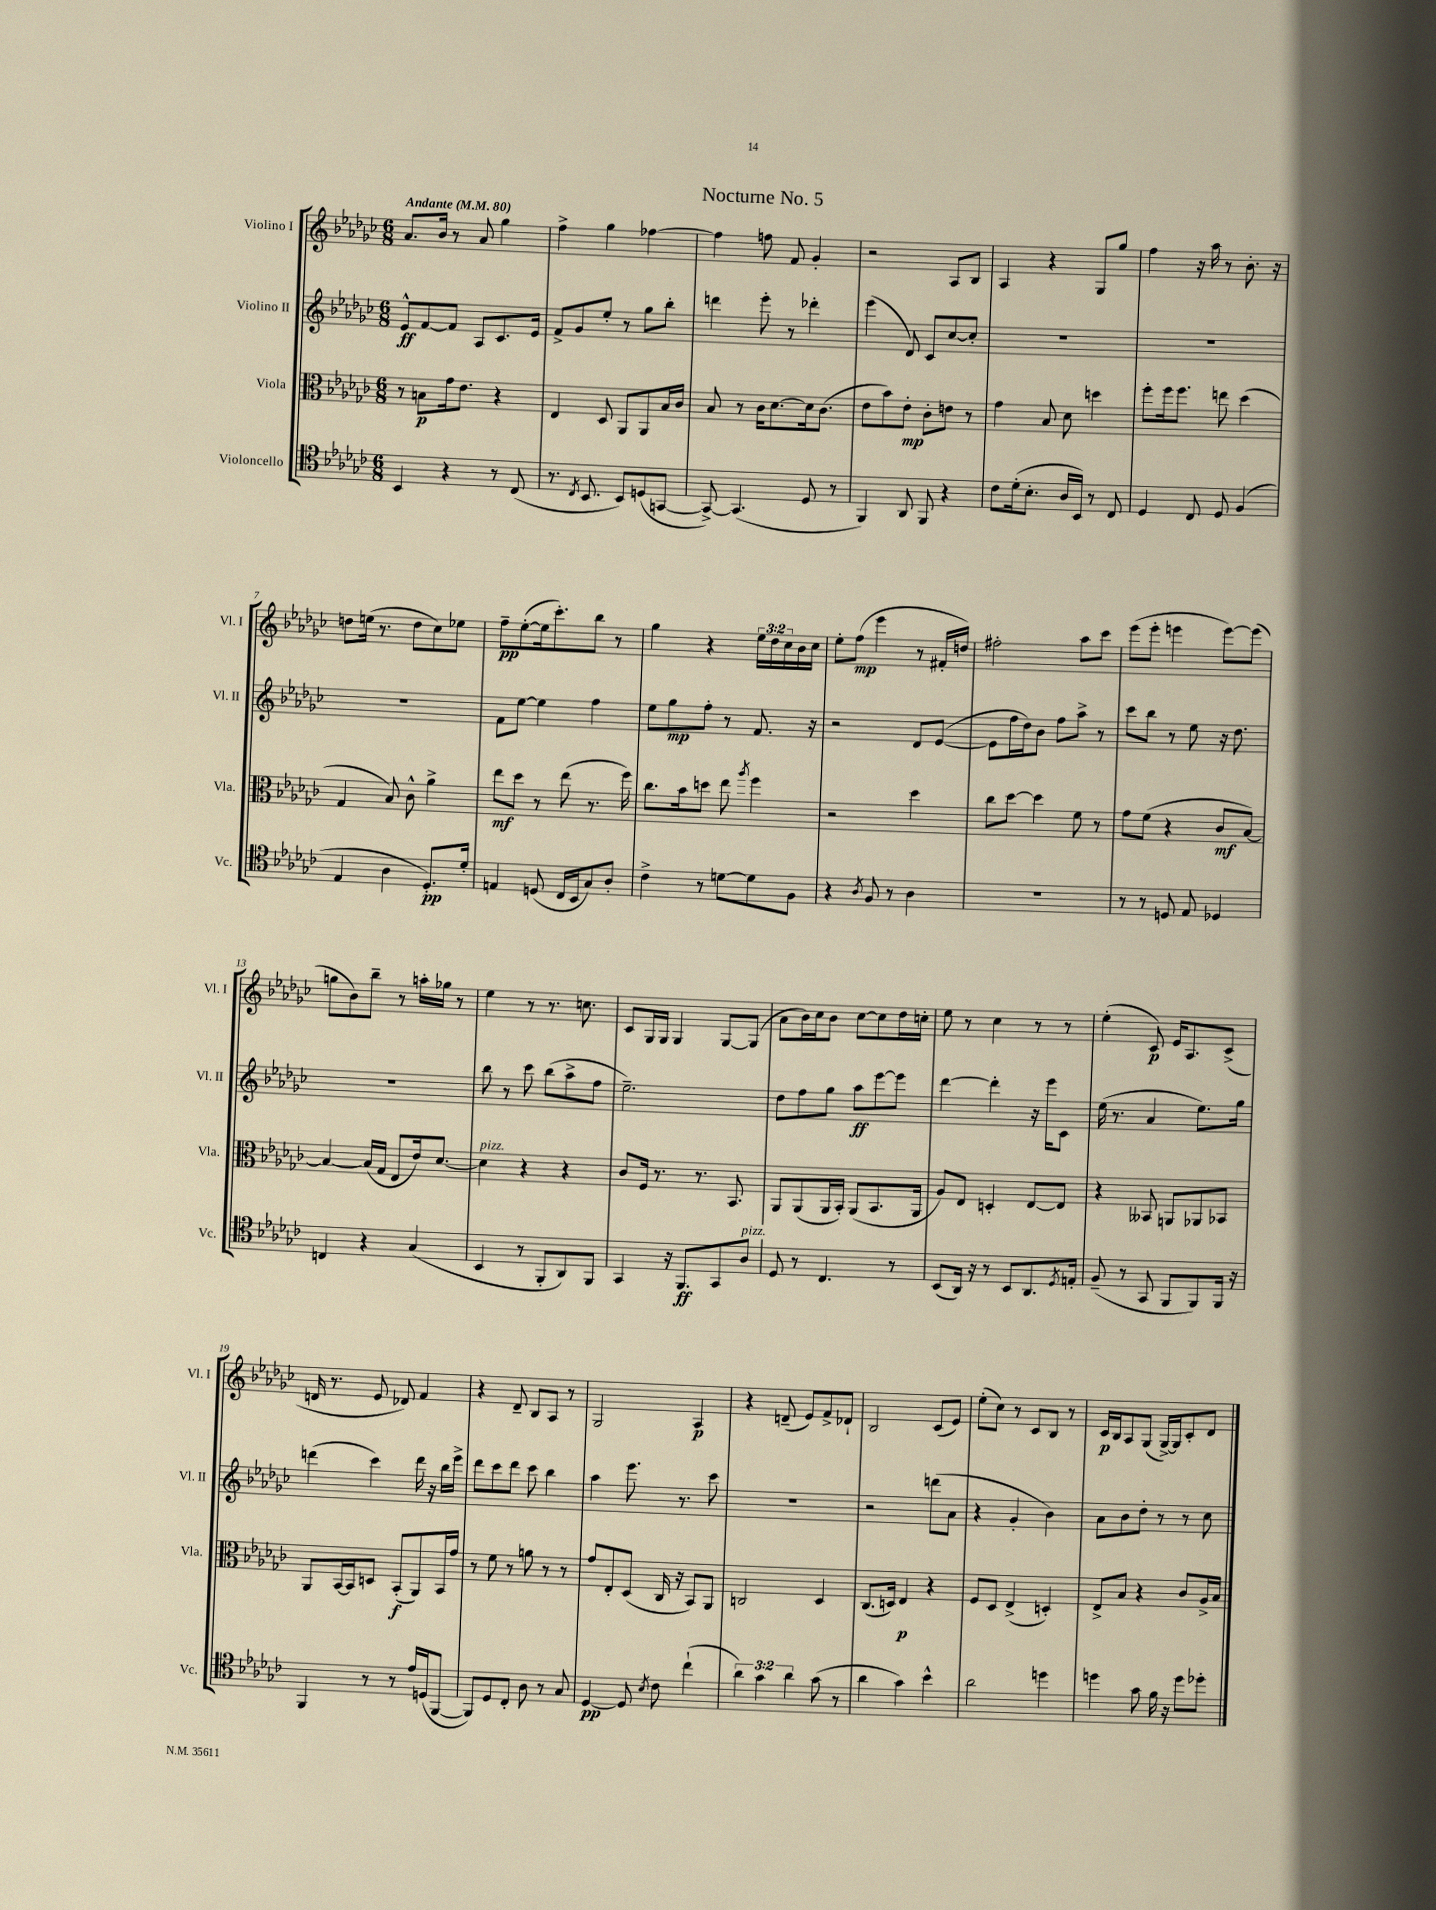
\header { title = "Nocturne No. 5" }
<<
\new StaffGroup <<
\new Staff = "s0" \with { instrumentName = "Violino I" shortInstrumentName = "Vl. I" } {
    \clef treble \key ges \major \numericTimeSignature \time 6/8 \override Staff.TupletNumber.text = #tuplet-number::calc-fraction-text \tempo "Andante" 4 = 80
    aes'8. bes'16 r8 aes'8 ges''4 |
    f''4-> ges''4 fes''4~ |
    fes''4 f''8 f'8 ges'4-. |
    r2 aes8 bes8 |
    aes4 r4 ges8 ges''8 |
    f''4 r16 aes''16 r8 bes'8.-. r16 |
    d''8 e''16( r8. d''8 ces''8) ees''8 |
    f''8--\pp ees''8~-.( ees''16 ces'''8.-.) bes''8 r8 |
    ges''4 r4 \tuplet 3/2 { ees''16 des''16 ces''16 } bes'16 ces''16 |
    ees''8-. f''8\mp( ees'''4 r8 fis'16-. d''16) |
    fis''2-. aes''8 ces'''8 |
    ees'''8( ees'''8-. e'''4 e'''8~) e'''8( |
    g''8 bes'8) bes''8-- r8 a''16-. ges''16 r8 |
    ees''4 r8 r8. c''8. |
    ces'8 ges16 ges16 ges4 ges8~ ges8( |
    aes'8 bes'16) ces''16 bes'8 ces''8~ ces''8 des''16 c''16-. |
    ees''8 r8 ces''4 r8 r8 |
    ees''4-.( ces'8\p) ees'16 aes8. ces'8->( |
    d'16 r8. ees'8 des'8) f'4 |
    r4 des'8-- bes8 aes8 r8 |
    ges2 aes4\p |
    r4 d'8--( ees'8) f'8-> des'8-! |
    bes2 ces'8( ees'8) |
    ees''8-.( ces''8) r8 ces'8 bes8 r8 |
    ces'16\p bes16 aes8 ges8( ges16~->) ges16 ces'8-. des'8 \bar "|." |
}
\new Staff = "s1" \with { instrumentName = "Violino II" shortInstrumentName = "Vl. II" } {
    \clef treble \key ges \major \numericTimeSignature \time 6/8
    ees'8-^\ff f'8~ f'8 aes8 ces'8. ees'16 |
    f'8-> ges'8 ees''8-. r8 ges''8 bes''8-. |
    d'''4 ees'''8-. r8 des'''4-. |
    ees'''4( des'8) ces'8 ces''8~ ces''8-. |
    R2. |
    R2. |
    R2. |
    f'8 ees''8~ ees''4 f''4 |
    ees''8 ges''8\mp f''8-. r8 f'8. r16 |
    r2 des'8 ees'8~( |
    ees'8 f''16 des''16) bes'8 f''8 aes''8-> r8 |
    ces'''8 bes''8 r8 ees''8 r16 des''8. |
    R2. |
    bes''8 r8 ces'''8 bes''8( aes''8-> f''8 |
    ees''2.--) |
    des''8 f''8 ges''8 aes''8\ff ees'''8~ ees'''8 |
    des'''4~ des'''4-. r16 ees'''16 ces'8 |
    ees''16( r8. aes'4 ees''8.) ges''16 |
    d'''4( ces'''4) d'''16 r16 bes''16 ees'''16-> |
    des'''8 ces'''8 des'''8 ces'''8 bes''4 |
    aes''4 ees'''8. r8. ces'''8 |
    R2. |
    r2 d'''8( aes'8 |
    r4 ges'4-. bes'4) |
    aes'8 bes'8 des''8-. r8 r8 ces''8 \bar "|." |
}
\new Staff = "s2" \with { instrumentName = "Viola" shortInstrumentName = "Vla." } {
    \clef alto \key ges \major \numericTimeSignature \time 6/8
    r8 b8\p ges'16 ees'8. r4 |
    ees4 des8 aes,8 aes,8 bes16 ces'16 |
    bes8 r8 ces'16 des'8.~ des'16 ces'8.( |
    ees'8 bes'8) ees'8-.\mp ces'8-. e'8 r8 |
    ges'4 bes8 des'8 d''4 |
    f''8-. f''16 f''8. e''8 des''4( |
    ges4 bes8) ces'8-^ aes'4-> |
    ees''8\mf des''8 r8 ees''8( r8. f''16) |
    ces''8. bes'16 d''8 ees''8 \acciaccatura { aes''8 } f''4 |
    r2 des''4 |
    ces''8 des''8~ des''4 f'8 r8 |
    ges'8 f'8( r4 ces'8\mf bes8~) |
    bes4~ bes16( ges16 ees8 ees'16) des'8.~ |
    des'4^\markup { \italic "pizz." } r4 r4 |
    ces'8 f16 r8. r8. bes,8. |
    aes,8 aes,8( aes,16 bes,16-.) aes,8( bes,8. aes,16 |
    aes8) ees8 d4-. ees8~ ees8 |
    r4 beses,8 a,8 aes,8 bes,8 |
    aes,8 bes,16~ bes,16 d8 bes,8-.\f( aes,8) bes,16 ges'16 |
    r8 f'8 r8 a'8 r8 r8 |
    ges'8 ees8-. des8( ces16 r16 bes,8) aes,8 |
    c2 des4 |
    ces8.( d16) ees4\p r4 |
    f8 des8 ees4->( d4-.) |
    ees8-> bes8 r4 ces'8 aes16-> bes16 \bar "|." |
}
\new Staff = "s3" \with { instrumentName = "Violoncello" shortInstrumentName = "Vc." } {
    \clef tenor \key ges \major \numericTimeSignature \time 6/8 \override Staff.TupletNumber.text = #tuplet-number::calc-fraction-text
    bes,4 r4 r8 ces8( |
    r8. \acciaccatura { ces8 } bes,8. bes,8) d8( g,8~ |
    g,8~->) g,4.( des8 r8 |
    f,4) aes,8 f,8 r4 |
    ces'8 des'16-.( bes8.-. aes16 bes,16) r8 ces8 |
    des4 ces8 des8 f4( |
    ees4 aes4 des8.-.\pp) des'16-. |
    e4 d8( ces16 bes,16 ges8) aes8-. |
    ces'4-> r8 d'8~ d'8 f8 |
    r4 \acciaccatura { aes8 } f8 r8 aes4 |
    R2. |
    r8 r8 d8 ees8 des4 |
    c4 r4 ges4( |
    bes,4 r8 f,8-. aes,8) f,8 |
    ges,4 r16 f,8.\ff ges,8 aes8^\markup { \italic "pizz." } |
    des8 r8 ces4. r8 |
    bes,8( aes,16) r16 r8 bes,8 aes,8. \acciaccatura { des8 } e16-. |
    f8--( r8 ges,8 f,8 f,8) f,16 r16 |
    f,4 r8 r8 ees'16 d16( f,8~ |
    f,8) des8 ces8-. aes8 r8 ges8 |
    des4~\pp des8 \acciaccatura { bes8 } ces'8 ces''4-!( |
    \tuplet 3/2 { aes'4) ges'4 aes'4 } ges'8( r8 |
    aes'4 ges'4) bes'4-^ |
    aes'2 d''4 |
    d''4 ges'8 f'16 r16 d''8 des''8-. \bar "|." |
}
>>
>>
